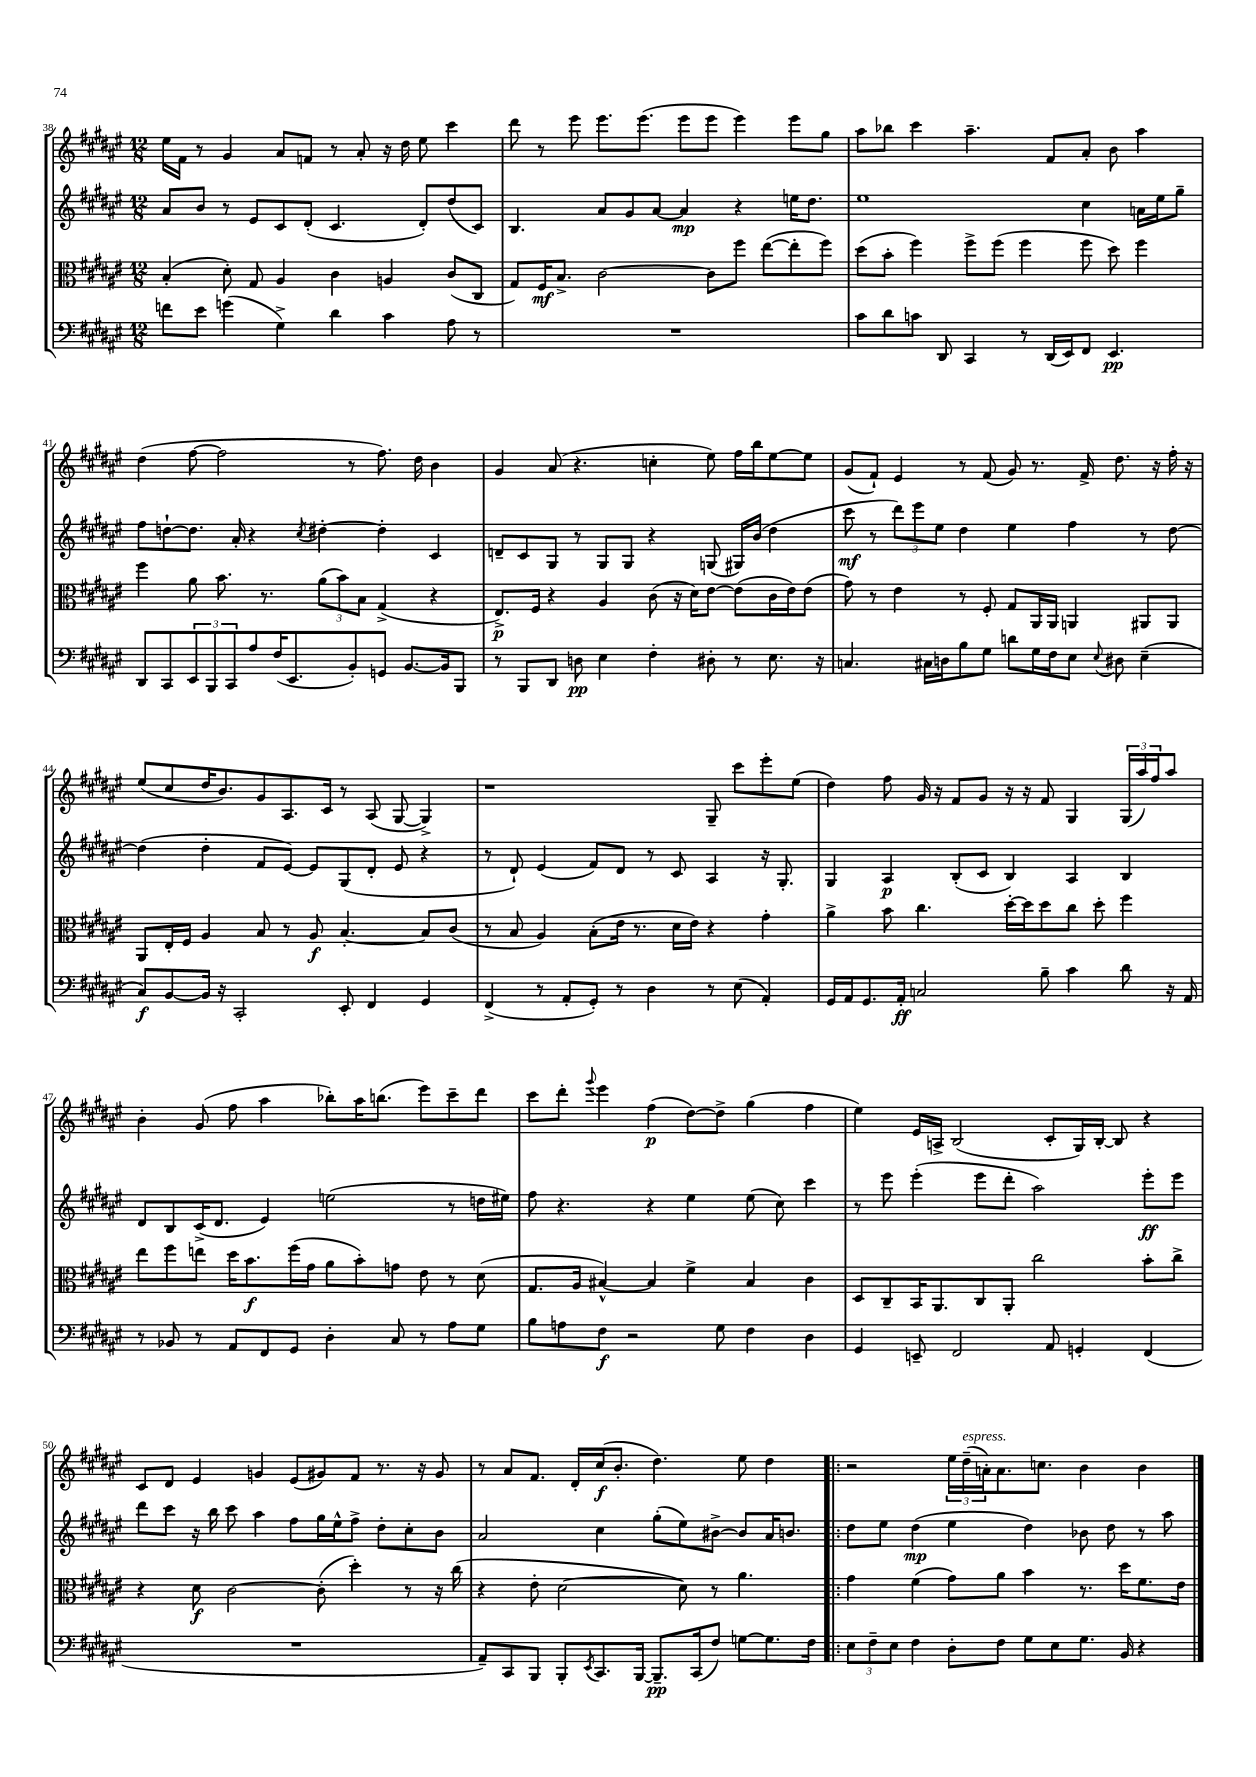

**kern	**kern	**kern	**kern
*staff4	*staff3	*staff2	*staff1
*clefF4	*clefC3	*clefG2	*clefG2
*k[f#c#g#d#a#e#]	*k[f#c#g#d#a#e#]	*k[f#c#g#d#a#e#]	*k[f#c#g#d#a#e#]
*M12/8	*M12/8	*M12/8	*M12/8
8f\L	(4B'/	8a#/L	16ee#\LL
.	.	.	16f#\JJ
8e#\J	.	8b/J	8r
(4g\	8d#'\)	8r	4g#/
.	8G#/	8e#/L	.
4G#^\)	4A#/	8c#/	8a#/L
.	.	(8d#'/J	8f/J
4d#\	4c#\	4.c#/	8r
.	.	.	8a#'/
4c#\	4A/	.	16r
.	.	.	16dd#\
.	.	8d#'/L)	8ee#\
8A#\	(8c#/L	(8dd#/	4ccc#\
8r	8C#/J	8c#/J)	.
=	=	=	=
1.r	8G#/L)	4.B/	8ddd#\
.	16F#/K	.	8r
.	8.B^/J	.	.
.	.	.	8eee#\
.	[2c#\	8a#/L	8.eee#\L
.	.	8g#/	.
.	.	.	(8.eee#\J
.	.	[8a#/J	.
.	.	4a#/]	8eee#\L
.	8c#\]L	.	8eee#\J
.	8ff#\J	4r	4eee#\)
.	([8ee#\L	.	.
.	8ee#'\]	16ee\LK	8eee#\L
.	.	8.dd#\J	.
.	8ff#\J)	.	8gg#\J
=	=	=	=
8c#\L	(8dd#\L	1ee#	8aa#\L
8d#\	8b'\J	.	8bb-\J
8c\J	4ff#\)	.	4ccc#\
8DD#/	.	.	.
4CC#/	8ff#^\L	.	4.aa#~\
.	(8ff#\J	.	.
8r	4ff#\	.	.
(16DD#/LL	.	.	8f#/L
16EE#/J)	.	.	.
8FF#/J	8ff#\	4cc#\	8a#'/J
4.EE#/	8dd#\)	.	8b\
.	4ff#\	16a\LL	4aa#\
.	.	16ee#\J	.
.	.	8gg#~\J	.
=	=	=	=
8DD#/L	4ff#\	8ff#\L	(4dd#\
8CC#/	.	[8dd`\	.
12EE#/	8a#\	8.dd\]J	[8ff#\
12BBB/	.	.	.
.	8.b\	.	2ff#\]
12CC#/	.	.	.
.	.	16a#'/	.
8A#/	.	4r	.
.	8.r	.	.
(16F#/K	.	.	.
8.EE#/	.	.	.
.	.	8qcc#/	.
.	(12a#\L	[4dd#'\	.
.	12b\)	.	.
8BB'/)	.	.	8r
.	12B\J	.	.
8GG/J	(4G#^/	4dd#'\]	8.ff#\)
[8.BB/L	.	.	.
.	.	.	16dd#\
.	4r	4c#/	4b\
16BB/]k	.	.	.
8BBB/J	.	.	.
=	=	=	=
8r	8.E#^/L)	8d~/L	4g#/
8BBB/L	.	8c#/	.
.	16F#/Jk	.	.
8DD#/J	4r	8G#/J	(8a#/
8D\	.	8r	4.r
4E#\	4A#/	8G#/L	.
.	.	8G#/J	.
4F#'\	(8c#\	4r	4cc'\
.	16r	.	.
.	16d#\LK)	.	.
8D#'\	[8e#\J	(8G/	8ee#\)
8r	(8e#\]L	16G#/LL)	16ff#\LL
.	.	(16b/JJ	16bb\J
8.E#\	16c#\L	4dd#\	[8ee#\
.	16e#\J)	.	.
.	(8e#\J	.	8ee#\]J
16r	.	.	.
=	=	=	=
4.C/	8g#\)	8ccc#\	(8g#/L
.	8r	8r	8f#`/J)
.	4e#\	12ddd#\L)	4e#/
.	.	12eee#\	.
16C#\LL	.	.	.
.	.	12ee#\J	.
16D\J	.	.	.
8B\	8r	4dd#\	8r
8G#\J	8F#'/	.	(8f#/
8d\L	8G#/L	4ee#\	8g#/)
16G#\L	16AA#/L	.	8.r
16F#\J	16AA#/JJ	.	.
8E#\J	4AA/	4ff#\	.
.	.	.	16f#^/
8qqE#/	.	.	.
8D#\	.	.	8.dd#\
(4E#~\	8AA#/L	8r	.
.	.	.	16r
.	8AA#/J	[8dd#\	16ff#'\
.	.	.	16r
=	=	=	=
8C#/L)	8AA#/L	(4dd#\]	(8ee#/L
[8BB/	16E#'/L	.	8cc#/
.	16F#/JJ	.	.
16BB/]Jk	4A#/	4dd#'\	16dd#/K
16r	.	.	8.b/)
2CC#'/	.	.	.
.	8B/	8f#/L	8g#/
.	8r	[8e#/J)	8.A#/
.	8A#/	8e#/]L	.
.	.	.	16c#/Jk
8EE#'/	[4.B'/	(8G#/	8r
4FF#/	.	8d#'/J	(8A#/
.	.	8e#/	[8G#/
4GG#/	8B/]L	4r	4G#^/])
.	(8c#/J	.	.
=	=	=	=
(4FF#^/	8r	8r	1r
.	8B/	8d#`/)	.
8r	4A#/)	(4e#/	.
8AA#'/L	.	.	.
8GG#'/J)	(8B'\L	8f#/L)	.
8r	16e#\Jk	8d#/J	.
.	8.r	.	.
4D#\	.	8r	.
.	16d#\LL	8c#/	.
.	16e#\JJ)	.	.
8r	4r	4A#/	8G#~/
(8E#\	.	.	8ccc#\L
4AA#'/)	4g#'\	16r	8eee#'\
.	.	8.G#'/	.
.	.	.	(8ee#\J
=	=	=	=
16GG#/LL	4a#^\	4G#/	4dd#\)
16AA#/J	.	.	.
8.GG#/	.	.	.
.	8b\	4A#/	8ff#\
16AA#'/Jk	.	.	.
2C/	4.cc#\	.	16g#/
.	.	.	16r
.	.	(8B'/L	8f#/L
.	.	8c#/J	8g#/J
.	[16dd#'\LL	4B/)	16r
.	16dd#\]J	.	16r
8B~\	8dd#\	.	8f#/
4c#\	8cc#\J	4A#/	4G#/
.	8dd#'\	.	.
8d#\	4ff#\	4B/	(24G#/LL
.	.	.	24aa#/)
.	.	.	24ff#/J
16r	.	.	8aa#/J
16AA#/	.	.	.
=	=	=	=
8r	8ee#\L	8d#/L	4b'\
8BB-/	8ff#\	8B/	.
8r	8ee\J	(16c#^/K	(8g#/
.	.	8.d#/J	.
8AA#/L	16dd#\LK	.	8ff#\
.	8.b\	.	.
8FF#/	.	4e#/)	4aa#\
8GG#/J	(16ff#\L	.	.
.	16g#\JJ	.	.
4D#'\	8a#\L	(2ee\	8bb-'\L)
.	8b'\)	.	16aa#\K
.	.	.	(8.bb\J
8C#/	8g\J	.	.
8r	8e#\	.	8eee#\L)
8A#\L	8r	8r	8ccc#~\
8G#\J	(8d#\	16dd\LL	8ddd#\J
.	.	16ee#\JJ)	.
=	=	=	=
8B\L	8.G#/L	8ff#\	8ccc#\L
8A\	.	4.r	8ddd#'\J
.	16A#/Jk	.	.
.	.	.	8qqggg#/
8F#\J	[4B#^^/)	.	4eee#\
2r	.	.	.
.	4B#/]	4r	(4ff#\
.	4f#^\	4ee#\	[8dd#\L)
8G#\	.	.	8dd#^\]J
4F#\	4B#/	(8ee#\	(4gg#\
.	.	8cc#\)	.
4D#\	4c#\	4ccc#\	4ff#\
=	=	=	=
4GG#/	8D#/L	8r	4ee#\)
.	8C#~/	8eee#\	.
8EE~/	16BB/K	(4eee#'\	16e#/LL
.	8.AA#/	.	16A^/JJ
2FF#/	.	.	(2B/
.	8C#/	8eee#\L	.
.	8AA#'/J	8ddd#'\J	.
.	2cc#\	2aa#\)	.
8AA#/	.	.	8c#'/L
4GG'/	.	.	16G#/L)
.	.	.	[16B'/JJ
.	.	.	8B/]
(4FF#/	8b'\L	8eee#'\L	4r
.	8cc#^\J	8eee#\J	.
=	=	=	=
1.r	4r	8ddd#\L	8c#/L
.	.	8ccc#\J	8d#/J
.	8d#\	16r	4e#/
.	.	16bb\	.
.	[2c#\	8ccc#\	.
.	.	4aa#\	4g/
.	.	8ff#\L	(8e#/L
.	(8c#'\]	16gg#\L	8g#/)
.	.	16ee#^^\J	.
.	4dd#'\)	8ff#^\J	8f#/J
.	.	8dd#'\L	8.r
.	8r	8cc#'\	.
.	.	.	16r
.	16r	8b\J	8g#/
.	(16cc#\	.	.
=	=	=	=
8AA#~/L)	4r	2a#/	8r
8CC#/	.	.	8a#/L
8BBB/J	8e#'\	.	8.f#/J
8BBB'/L	[2d#\	.	.
.	.	.	16d#'/LL
8qEE#/	.	.	.
8.CC#/	.	4cc#\	(16cc#/J
.	.	.	8.b'/J
[16BBB/Jk	.	.	.
8.BBB~/]L	.	(8gg#'\L	4.dd#\)
.	8d#\])	8ee#\)	.
(16CC#/k	.	.	.
8F#/J)	8r	[8b#^\J	.
[8G\L	4.a#\	8b#/]L	8ee#\
8.G\]	.	16a#/K	4dd#\
.	.	8.b/J	.
16F#\Jk	.	.	.
=!|:	=!|:	=!|:	=!|:
12E#\L	4g#\	8dd#\L	2r
12F#~\	.	.	.
.	.	8ee#\J	.
12E#\J	.	.	.
4F#\	(4f#\	(4dd#\	.
8D#'\L	8g#\L)	4ee#\	24ee#\LL
.	.	.	(24dd#~\
.	.	.	24a'\J)
8F#\J	8a#\J	.	8.a\
8G#\L	4b\	4dd#\)	.
.	.	.	8.cc\J
8E#\	.	.	.
8.G#\J	8.r	8b-\	4b\
.	.	8dd#\	.
16BB/	16dd#\LK	.	.
4r	8.f#\	8r	4b\
.	.	8aa#\	.
.	16e#\Jk	.	.
==	==	==	==
*-	*-	*-	*-
